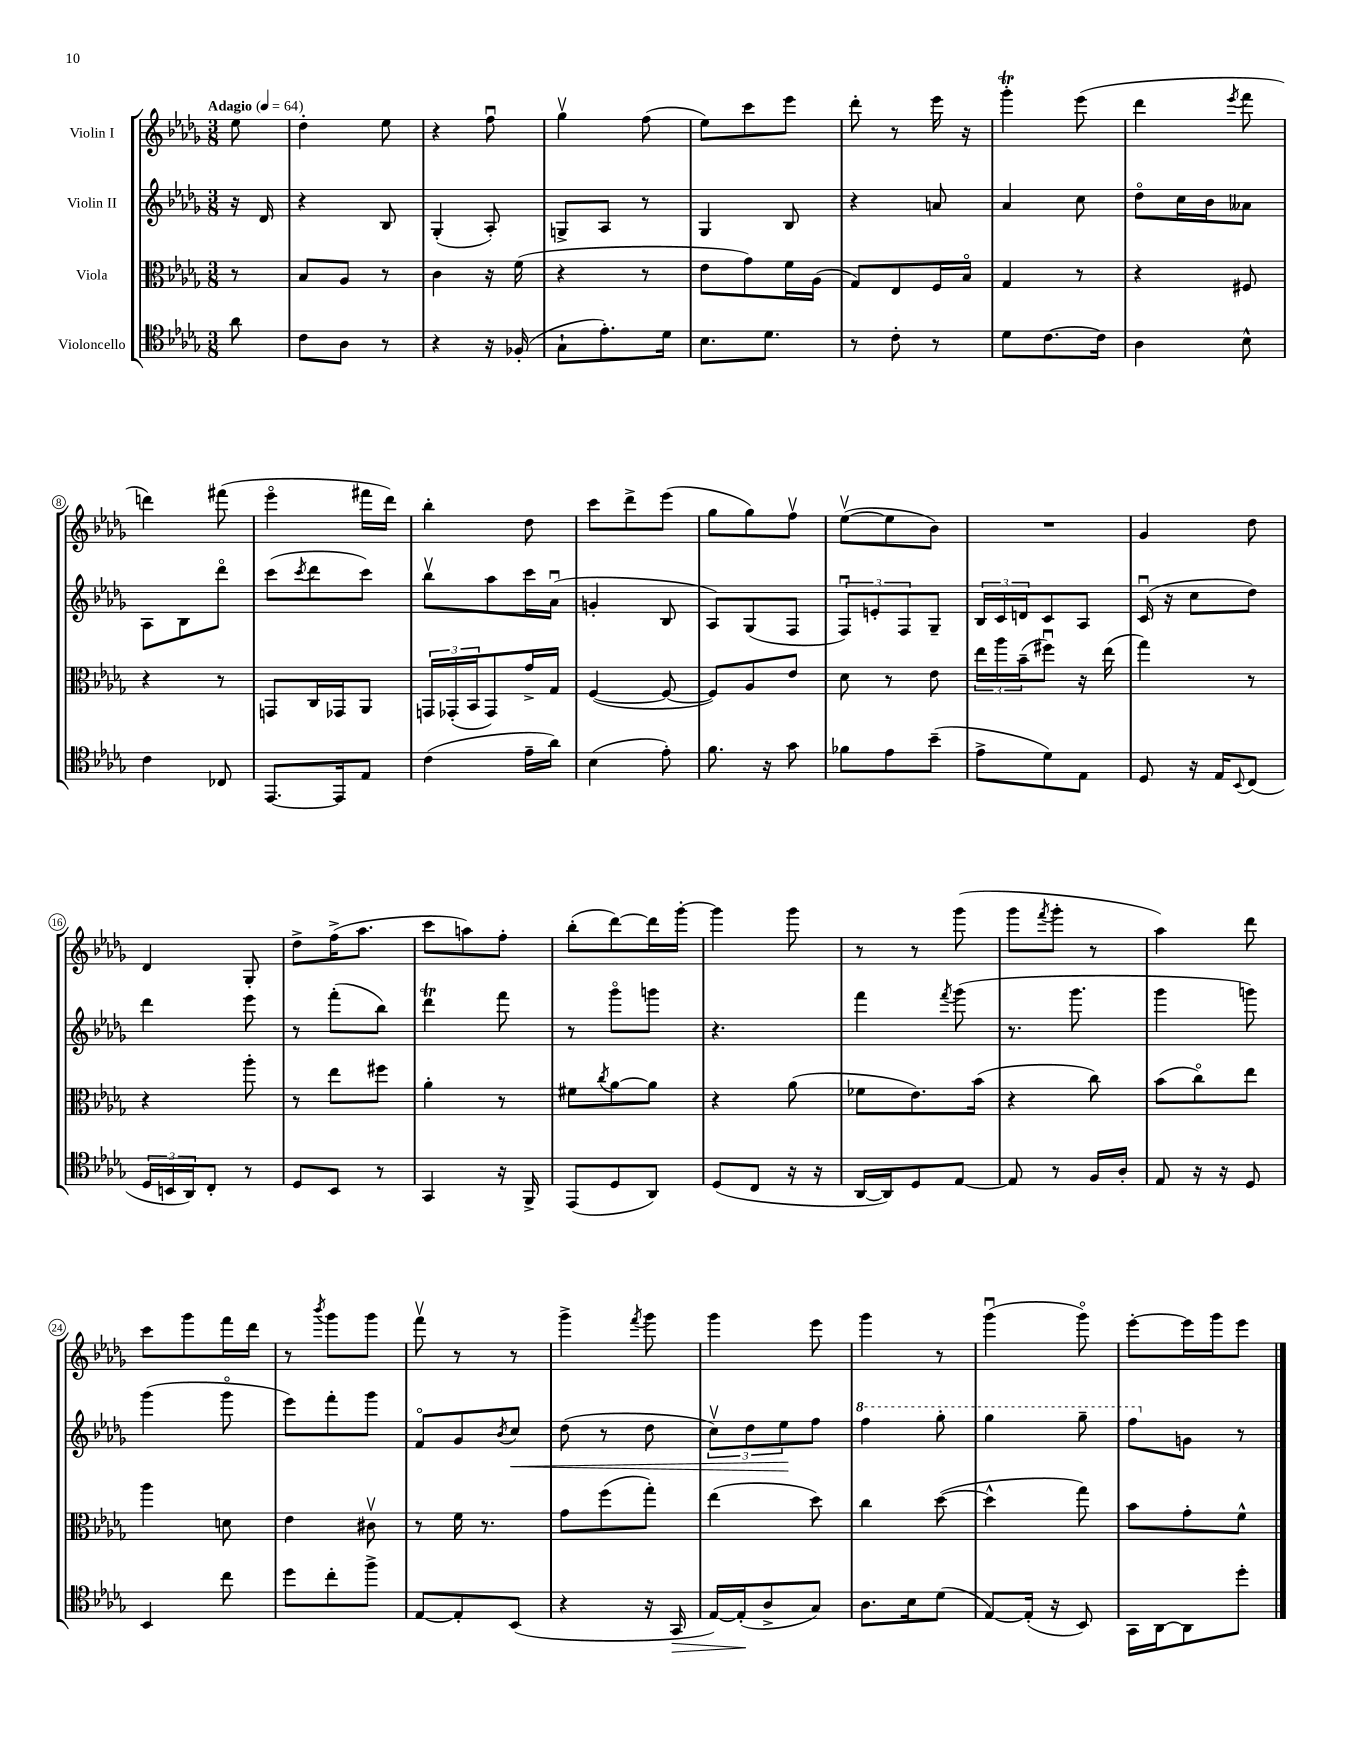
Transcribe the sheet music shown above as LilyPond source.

<<
\new StaffGroup <<
\new Staff = "s0" \with { instrumentName = "Violin I" } {
    \clef treble \key des \major \numericTimeSignature \time 3/8 \partial 8 \tempo "Adagio" 4 = 64
    ees''8 |
    des''4-. ees''8 |
    r4 f''8\downbow |
    ges''4\upbow f''8( |
    ees''8) c'''8 ees'''8 |
    des'''8-. r8 ees'''16 r16 |
    ges'''4-.\trill ees'''8( |
    des'''4 \acciaccatura { ees'''8 } f'''8 |
    d'''4) fis'''8( |
    ees'''4\flageolet fis'''16 des'''16) |
    bes''4-. des''8 |
    c'''8 des'''8-> ees'''8( |
    ges''8 ges''8) f''8\upbow |
    ees''8~\upbow( ees''8 bes'8) |
    R4. |
    ges'4 des''8 |
    des'4 ges8-. |
    des''8-> f''16->( aes''8. |
    c'''8 a''8) f''8-. |
    bes''8-.( des'''8~) des'''16 ges'''16~-. |
    ges'''4 ges'''8 |
    r8 r8 ges'''8( |
    ges'''8 \acciaccatura { f'''8 } ges'''8-. r8 |
    aes''4) des'''8 |
    c'''8 ges'''8 f'''16 des'''16 |
    r8 \acciaccatura { bes'''8 } ges'''8 ges'''8 |
    f'''8\upbow r8 r8 |
    ges'''4-> \acciaccatura { f'''8 } ges'''8 |
    ges'''4 ees'''8 |
    ges'''4 r8 |
    ges'''4\downbow( ges'''8\flageolet) |
    ees'''8~-. ees'''16 ges'''16 ees'''8 \bar "|." |
}
\new Staff = "s1" \with { instrumentName = "Violin II" } {
    \clef treble \key des \major \numericTimeSignature \time 3/8 \partial 8
    r16 des'16 |
    r4 bes8 |
    ges4-.( aes8-.) |
    g8-> aes8 r8 |
    ges4 bes8 |
    r4 a'8 |
    aes'4 c''8 |
    des''8\flageolet c''16 bes'16 aeses'8 |
    aes8 bes8 des'''8\flageolet |
    c'''8( \acciaccatura { c'''8 } des'''8 c'''8) |
    bes''8\upbow aes''8 c'''16 aes'16\downbow( |
    g'4-. bes8 |
    aes8) ges8( f8 |
    \tuplet 3/2 { f8\downbow) e'8-. f8 } ges8-- |
    \tuplet 3/2 { bes16 c'16 d'16 } c'8 aes8 |
    c'16\downbow( r16 c''8 des''8) |
    des'''4 ees'''8 |
    r8 f'''8-.( bes''8) |
    des'''4\trill f'''8 |
    r8 ges'''8\flageolet g'''8 |
    r4. |
    f'''4 \acciaccatura { f'''8 } ges'''8( |
    r8. ges'''8. |
    ges'''4 g'''8) |
    ges'''4( ges'''8\flageolet |
    ees'''8) f'''8-. ges'''8 |
    f'8\flageolet ges'8 \acciaccatura { bes'8 } c''8\< |
    des''8( r8 des''8 |
    \tuplet 3/2 { c''8\upbow) des''8 ees''8\! } f''8 |
    \ottava #1 f'''4 ges'''8-. |
    ges'''4 ges'''8-- |
    f'''8 \ottava #0 g'8 r8 \bar "|." |
}
\new Staff = "s2" \with { instrumentName = "Viola" } {
    \clef alto \key des \major \numericTimeSignature \time 3/8 \partial 8
    r8 |
    bes8 aes8 r8 |
    c'4 r16 f'16( |
    r4 r8 |
    ees'8 ges'8) f'16 aes16( |
    ges8) ees8 f16 bes16\flageolet |
    ges4 r8 |
    r4 fis8 |
    r4 r8 |
    g,8 c16 ges,16 aes,8 |
    \tuplet 3/2 { g,16 ges,16-.( bes,16 } ges,8) ges'16-> ges16 |
    f4~( f8~ |
    f8) aes8 ees'8 |
    des'8 r8 ees'8 |
    \tuplet 3/2 { ees''16 aes''16 bes'16--( } fis''8\downbow) r16 ees''16( |
    ges''4) r8 |
    r4 aes''8-. |
    r8 ees''8 fis''8 |
    aes'4-. r8 |
    fis'8 \acciaccatura { c''8 } aes'8~ aes'8 |
    r4 aes'8( |
    fes'8 ees'8.) bes'16( |
    r4 c''8) |
    bes'8( c''8\flageolet) ees''8 |
    aes''4 d'8 |
    ees'4 cis'8\upbow |
    r8 f'16 r8. |
    ges'8 f''8( ges''8-.) |
    ees''4( des''8) |
    c''4 des''8~( |
    des''4-^ ges''8) |
    bes'8 ges'8-. f'8-^ \bar "|." |
}
\new Staff = "s3" \with { instrumentName = "Violoncello" } {
    \clef tenor \key des \major \numericTimeSignature \time 3/8 \partial 8
    aes'8 |
    c'8 aes8 r8 |
    r4 r16 fes16-.( |
    ges8-! ees'8.-.) des'16 |
    bes8. des'8. |
    r8 c'8-. r8 |
    des'8 c'8.~ c'16 |
    aes4 bes8-^ |
    c'4 ces8 |
    ees,8.~ ees,16 ees8 |
    c'4( ees'16-- aes'16) |
    bes4( ees'8-.) |
    f'8. r16 ges'8 |
    fes'8 ees'8 bes'8--( |
    ees'8-> des'8) ees8 |
    des8 r16 ees16 \appoggiatura { bes,8 } c8( |
    \tuplet 3/2 { des16 b,16 aes,16) } c8-. r8 |
    des8 bes,8 r8 |
    ges,4 r16 f,16-> |
    ees,8( des8 aes,8) |
    des8( c8 r16 r16 |
    aes,16~ aes,16) des8 ees8~ |
    ees8 r8 f16 aes16-. |
    ees8 r16 r16 des8 |
    bes,4 c''8 |
    des''8 c''8-. f''8-> |
    ees8~ ees8-. bes,8( |
    r4 r16 ges,16\> |
    ees16~) ees16-.\!( aes8-> ges8) |
    aes8. bes16 des'8( |
    ees8~) ees16-.( r16 bes,8) |
    ges,16 aes,16~ aes,8 des''8-. \bar "|." |
}
>>
>>
\layout { \context { \Score \override BarNumber.stencil = #(make-stencil-circler 0.1 0.3 ly:text-interface::print) } }
